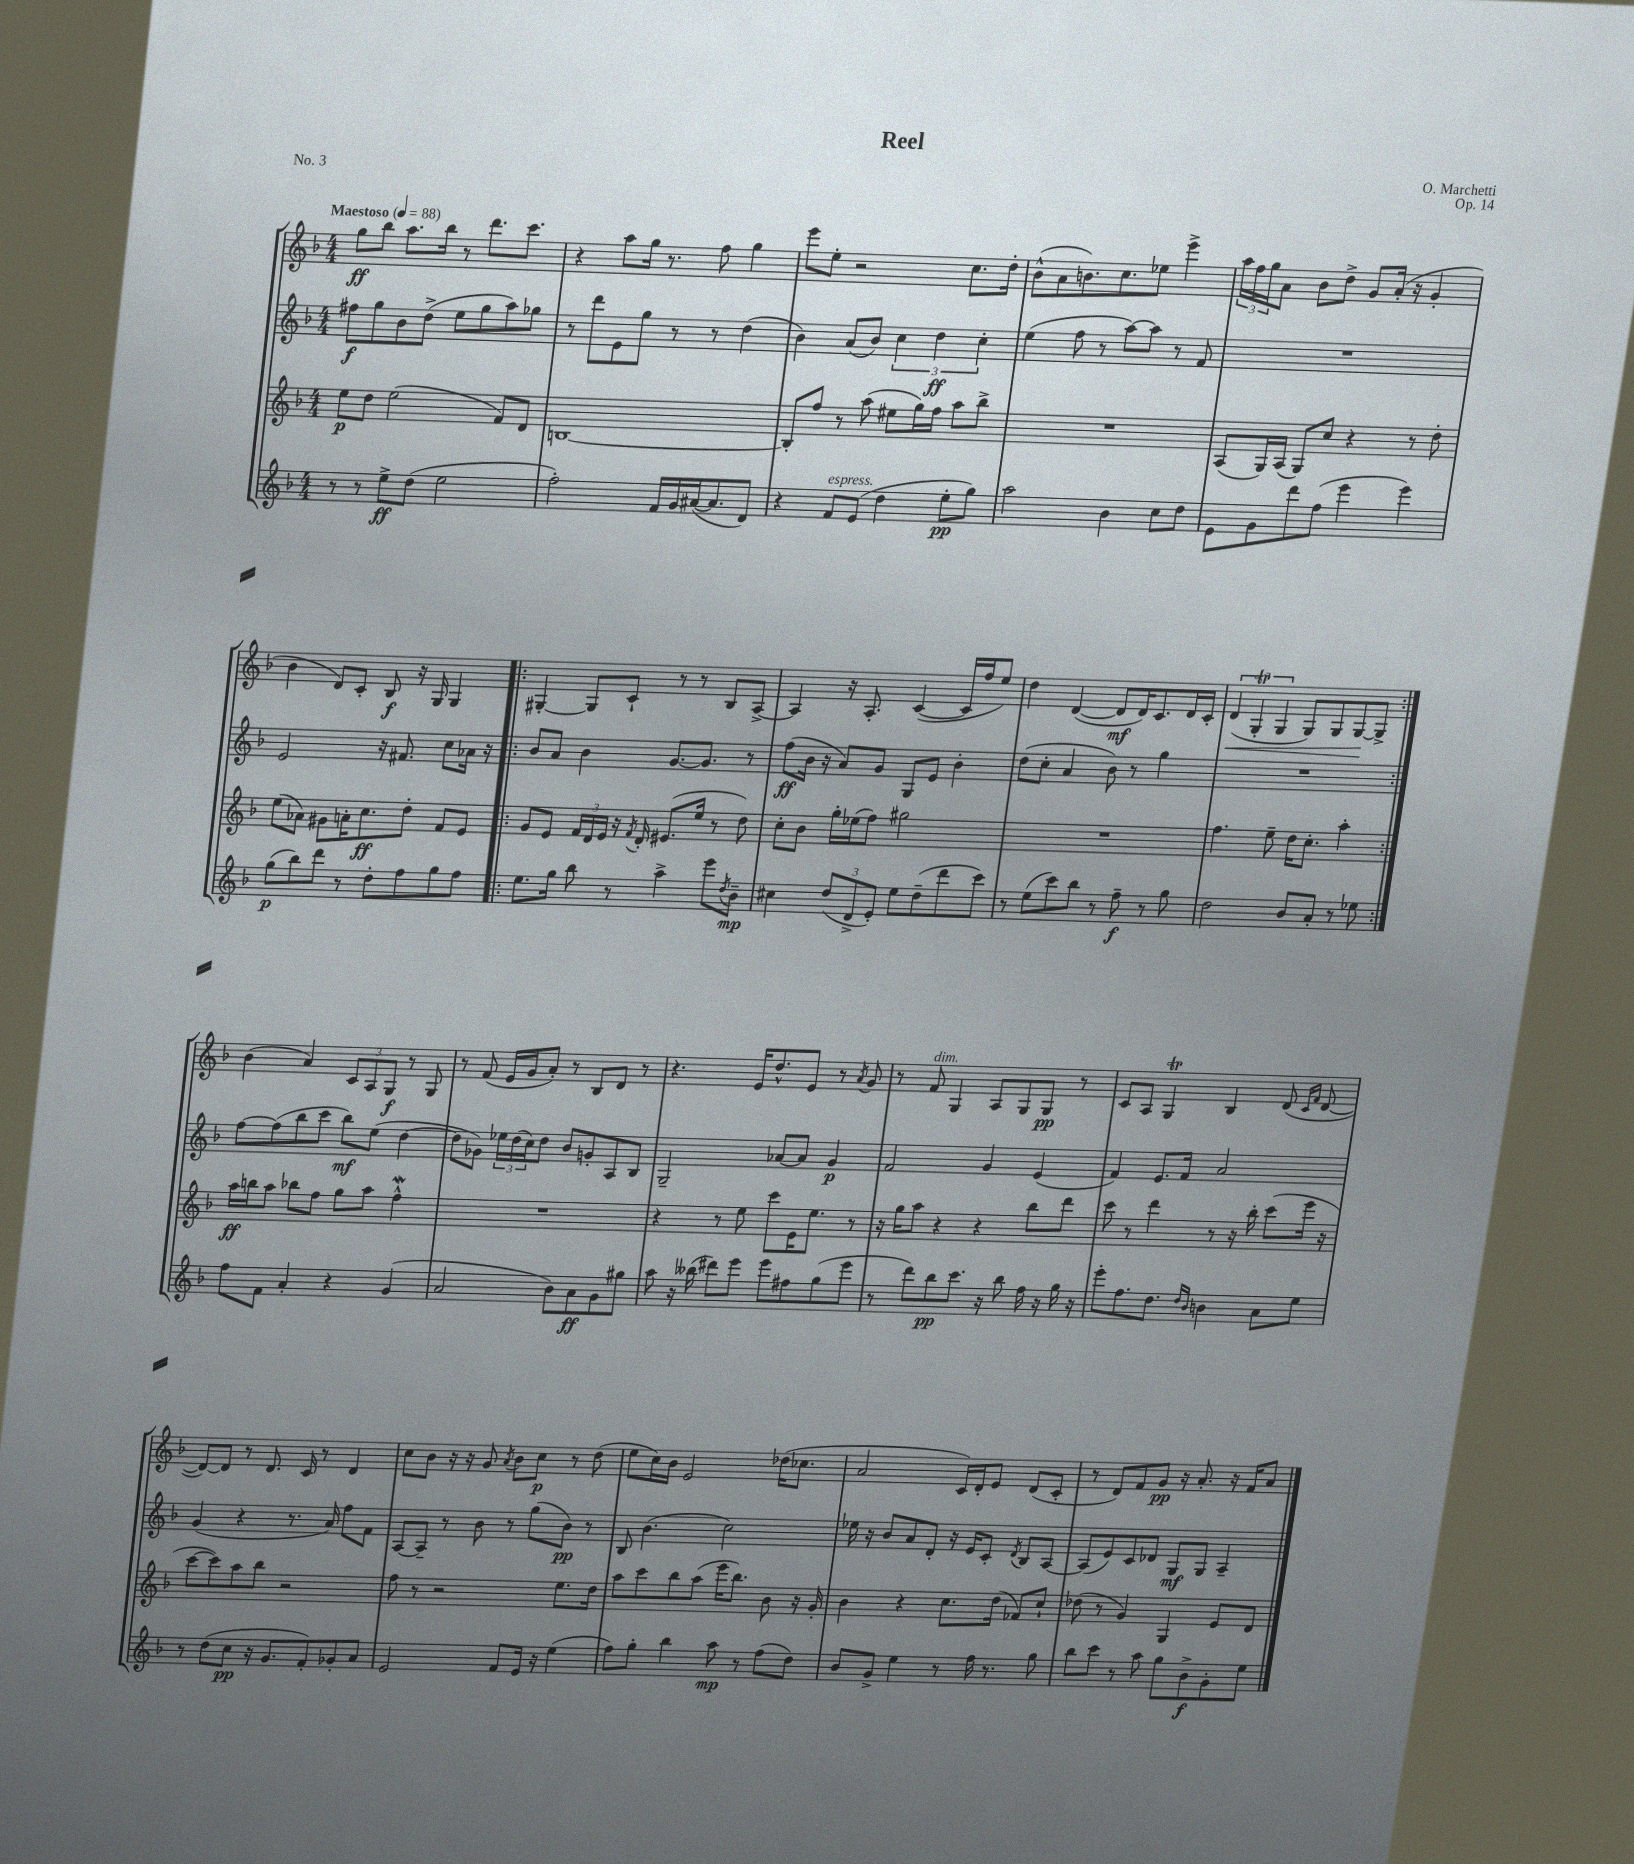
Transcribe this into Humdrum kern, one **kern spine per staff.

**kern	**dynam	**kern	**dynam	**kern	**dynam	**kern	**dynam
*part4	*part4	*part3	*part3	*part2	*part2	*part1	*part1
*staff4	*staff4	*staff3	*staff3	*staff2	*staff2	*staff1	*staff1
*clefG2	*	*clefG2	*	*clefG2	*	*clefG2	*
*k[b-]	*	*k[b-]	*	*k[b-]	*	*k[b-]	*
*M4/4	*	*M4/4	*	*M4/4	*	*M4/4	*
*MM88	*	*MM88	*	*MM88	*	*MM88	*
=1	=1	=1	=1	=1	=1	=1	=1
!	!	!	!	!	!	!LO:TX:a:B:t=Maestoso	!
8r	.	8ee\L	p	8ff#X\L	f	8gg\L	ff
8r	.	8dd\J	.	8gg\	.	8bb-\J	.
8ee^\L	ff	(2ee\	.	8b-\	.	8.aa\L	.
(8dd\J	.	.	.	(8dd^\J	.	.	.
.	.	.	.	.	.	16bb-\Jk	.
2ee\	.	.	.	8ee\L	.	8r	.
.	.	.	.	8gg\	.	8.ddd\L	.
.	.	8f/L)	.	8aa\)	.	.	.
.	.	.	.	.	.	8.ccc\J	.
.	.	8d/J	.	8gg-X\J	.	.	.
=2	=2	=2	=2	=2	=2	=2	=2
2ff'\)	.	[1Bn	.	8r	.	4r	.
.	.	.	.	8ddd\L	.	.	.
.	.	.	.	8e\	.	8aa\L	.
.	.	.	.	8gg\J	.	16gg\Jk	.
.	.	.	.	.	.	8.r	.
16f/LL	.	.	.	8r	.	.	.
16g/	.	.	.	.	.	.	.
([16a#X/J	.	.	.	8r	.	8ff\	.
8.a#/]	.	.	.	.	.	.	.
.	.	.	.	(4dd\	.	4gg\	.
8d/J)	.	.	.	.	.	.	.
=3	=3	=3	=3	=3	=3	=3	=3
4r	.	8B'/L]	.	4b-\)	.	8eee\L	.
.	.	8ff/J	.	.	.	8ee'\J	.
!LO:TX:a:i:t=espress.	!	!	!	!	!	!	!
8f/L	.	8r	.	(8a/L	.	2r	.
(8e/J	.	(8aa\	.	8b-/J)	.	.	.
4dd\	.	8ee#X\L	.	6cc\	.	.	.
.	.	16gg\L)	.	.	.	.	.
.	.	.	.	6dd\	ff	.	.
.	.	16ff\JJ	.	.	.	.	.
8ee'\L	pp	8aa\L	.	.	.	8.cc\L	.
.	.	.	.	6cc'\	.	.	.
8gg\J)	.	8bb-^\J	.	.	.	.	.
.	.	.	.	.	.	16dd'\Jk	.
=4	=4	=4	=4	=4	=4	=4	=4
2aa\	.	1r	.	(4ee\	.	(8b-^^\L	.
.	.	.	.	.	.	8a\	.
.	.	.	.	8ff\	.	8.bn\)	.
.	.	.	.	8r	.	.	.
.	.	.	.	.	.	8.cc\	.
4b-\	.	.	.	[8aa\L)	.	.	.
.	.	.	.	8aa\J]	.	8ee-X\J	.
8cc\L	.	.	.	8r	.	4eee^\	.
8dd\J	.	.	.	8f/	.	.	.
=5	=5	=5	=5	=5	=5	=5	=5
8e\L	.	(8A/L	.	1r	.	24aa\LL	.
.	.	.	.	.	.	24ff\	.
.	.	.	.	.	.	24gg\J	.
8g\	.	16G/L)	.	.	.	8a\J	.
.	.	(16A/JJ	.	.	.	.	.
8ddd\	.	8G/L)	.	.	.	8b-\L	.
(8ff\J	.	8cc/J	.	.	.	8dd^\J	.
4eee\	.	4r	.	.	.	8g/L	.
.	.	.	.	.	.	(16a'/Jk	.
.	.	.	.	.	.	16r	.
4eee\)	.	8r	.	.	.	4g'/	.
.	.	8dd'\	.	.	.	.	.
!!LO:LB:g=z
=6	=6	=6	=6	=6	=6	=6	=6
(8gg\L	p	(8ee\L	.	2e/	.	4b-\	.
8bb-\)	.	8a-X\J)	.	.	.	.	.
8ddd\J	.	8g#X\L	.	.	.	8d/L)	.
8r	.	16an'\K	.	.	.	8c'/J	.
.	.	8.cc\	ff	.	.	.	.
8dd'\L	.	.	.	16r	.	8B-/	f
.	.	.	.	8.f#X/	.	.	.
8ff\	.	8dd'\J	.	.	.	16r	.
.	.	.	.	.	.	16G/	.
8gg\	.	8f/L	.	8cc\L	.	4G/	.
8ff\J	.	8e/J	.	16a-X\Jk	.	.	.
.	.	.	.	16r	.	.	.
=7!|:	=7!|:	=7!|:	=7!|:	=7!|:	=7!|:	=7!|:	=7!|:
8.ee\L	.	8g/L	.	8b-/L	.	[4G#X'/	.
.	.	8e/J	.	8a/J	.	.	.
16gg\Jk	.	.	.	.	.	.	.
8bb-\	.	24f/LL	.	4b-\	.	8G#/L]	.
.	.	24d/	.	.	.	.	.
.	.	24e/JJ	.	.	.	.	.
8r	.	16r	.	.	.	8c`/J	.
.	.	8qf/	.	.	.	.	.
.	.	16d'/	.	.	.	.	.
4aa^\	.	(8.e#X/L	.	[8.g/L	.	8r	.
.	.	.	.	.	.	8r	.
.	.	16ee/Jk	.	8.g/J]	.	.	.
8eee\L	.	8r	.	.	.	8B-/L	.
8qdd/	.	.	.	.	.	.	.
8b-~\J	mp	8dd\)	.	8r	.	[8A^/J	.
=8	=8	=8	=8	=8	=8	=8	=8
4cc#X\	.	8cc'\L	.	(8ff\L	ff	4A/]	.
.	.	8b-\J	.	16b-\Jk	.	.	.
.	.	.	.	16r	.	.	.
(12dd/L	.	16gg'\LL	.	8a/L)	.	16r	.
.	.	(16ee-X\J	.	.	.	8.A'/	.
12d^/	.	.	.	.	.	.	.
.	.	8ff\J)	.	8g/J	.	.	.
12e'/J)	.	.	.	.	.	.	.
8ee\L	.	2gg#X\	.	8G/L	.	([4c/	.
(8dd~\	.	.	.	8e/J	.	.	.
8ddd\	.	.	.	4b-'\	.	16c/LL]	.
.	.	.	.	.	.	16ff/J	.
8ccc\J)	.	.	.	.	.	8ee/J)	.
=9	=9	=9	=9	=9	=9	=9	=9
8r	.	1r	.	(8dd\L	.	4dd\	.
(8ee\L	.	.	.	8cc'\J	.	.	.
8ccc\)	.	.	.	4a/	.	([4d/	.
8bb-\J	.	.	.	.	.	.	.
8r	.	.	.	8b-\)	.	8d/L]	mf
8ff~\	f	.	.	8r	.	16d/K)	.
.	.	.	.	.	.	8.c/	.
8r	.	.	.	4gg\	.	.	.
8gg\	.	.	.	.	.	16d/L	.
.	.	.	.	.	.	16c'/JJ	.
=10	=10	=10	=10	=10	=10	=10	=10
!	!	!	!	!	!	!	!LO:HP:b
2dd\	.	4.ff\	.	1r	.	(6d/	<
.	.	.	.	.	.	6GT'/	.
.	.	.	.	.	.	6G/	.
.	.	8ee~\	.	.	.	.	.
8b-/L	.	16dd\KL	.	.	.	8G/L)	.
.	.	8.cc'\J	.	.	.	.	.
8a'/J	.	.	.	.	.	8G/	.
8r	.	4aa'\	.	.	.	[8G/	.
8ee-X\	.	.	.	.	.	8G^/J]	[
!!LO:LB:g=z
=11:|!	=11:|!	=11:|!	=11:|!	=11:|!	=11:|!	=11:|!	=11:|!
8ff\L	.	16aa\LL	ff	[8ff\L	.	(4b-\	.
.	.	16bbn\J	.	.	.	.	.
8f\J	.	8aa\J	.	(8ff\]	.	.	.
4a'/	.	8bb-X\L	.	8bb-\	.	4a/)	.
.	.	8ff\J	.	8ccc\J	.	.	.
4r	.	8gg\L	.	8bb-\L)	mf	12c/L	.
.	.	.	.	.	.	12A/	.
.	.	8aa\J	.	(8ee\J	.	.	.
.	.	.	.	.	.	12G/J	f
(4g/	.	4ffw^^\	.	[4dd\	.	8r	.
.	.	.	.	.	.	8G/	.
=12	=12	=12	=12	=12	=12	=12	=12
2a/	.	1r	.	8dd\L]	.	8r	.
.	.	.	.	8g-X\J)	.	(8f/	.
.	.	.	.	24ee-X\LL	.	16e/LL	.
.	.	.	.	(24dd\	.	.	.
.	.	.	.	.	.	16g/J	.
.	.	.	.	24cc\J)	.	.	.
.	.	.	.	8dd\J	.	8a'/J)	.
8b-\L)	.	.	.	8b-/L	.	8r	.
8a\	ff	.	.	8gn'/	.	8B-/L	.
8g\	.	.	.	8A/	.	8d/J	.
8gg#X\J	.	.	.	8B-/J	.	8r	.
=13	=13	=13	=13	=13	=13	=13	=13
8aa\	.	4r	.	2G~/	.	4.r	.
16r	.	.	.	.	.	.	.
(16bb--X\	.	.	.	.	.	.	.
8ddd#X\L)	.	8r	.	.	.	.	.
8eee\J	.	8ee\	.	.	.	16e/KL	.
.	.	.	.	.	.	8.dd^^/	.
8eee\L	.	8ccc\L	.	[8a-X/L	.	.	.
8ff#X\	.	16e\K	.	8a-/J]	.	8e/J	.
.	.	8.ee\J	.	.	.	.	.
(8gg\	.	.	.	4g/	p	8r	.
.	.	.	.	.	.	8qa/	.
8eee\J	.	8r	.	.	.	8g/	.
=14	=14	=14	=14	=14	=14	=14	=14
8r	.	16r	.	2f/	.	8r	.
.	.	16gg\KL	.	.	.	.	.
!	!	!	!	!	!	!LO:TX:a:i:t=dim.	!
8ddd\L)	.	8aa\J	.	.	.	8f/	.
8bb-\	pp	4r	.	.	.	4G/	.
8.ccc\J	.	.	.	.	.	.	.
.	.	4r	.	4g/	.	8A/L	.
16r	.	.	.	.	.	.	.
8bb-\	.	.	.	.	.	8G/	.
16ff\	.	8bb-\L	.	(4e/	.	8G/J	pp
16r	.	.	.	.	.	.	.
16gg\	.	8ddd\J	.	.	.	8r	.
16r	.	.	.	.	.	.	.
=15	=15	=15	=15	=15	=15	=15	=15
8eee'\L	.	8ccc\	.	4f/)	.	8c/L	.
8.ff\	.	8r	.	.	.	8A/J	.
.	.	4ddd\	.	8.e/L	.	4GT/	.
8.dd\J	.	.	.	.	.	.	.
.	.	.	.	16f/Jk	.	.	.
16qqdd/LL	.	.	.	.	.	.	.
16qqb-/JJ	.	.	.	.	.	.	.
4bn\	.	8r	.	2a/	.	4B-/	.
.	.	16r	.	.	.	.	.
.	.	16bb-'\	.	.	.	.	.
8a\L	.	(8ccc\L	.	.	.	(8d/	.
.	.	.	.	.	.	16qqc/LL	.
.	.	.	.	.	.	16qqf/JJ	.
8ee\J	.	16eee\Jk	.	.	.	[8d/	.
.	.	16r	.	.	.	.	.
!!LO:LB:g=z
=16	=16	=16	=16	=16	=16	=16	=16
8r	.	[8ccc\L	.	(4g/	.	8d/L_)	.
(8dd\L	.	8ccc\])	.	.	.	8d/J]	.
8cc\J	pp	8aa\	.	4r	.	8r	.
16r	.	8bb-\J	.	.	.	8.d/	.
8.g/L	.	.	.	.	.	.	.
.	.	2r	.	8.r	.	.	.
.	.	.	.	.	.	16c/	.
8f'/)	.	.	.	.	.	8r	.
.	.	.	.	16a/)	.	.	.
8g-X'/	.	.	.	8ff\L	.	4d/	.
8a/J	.	.	.	8f\J	.	.	.
=17	=17	=17	=17	=17	=17	=17	=17
2e/	.	8ff\	.	[8A/L	.	8cc\L	.
.	.	8r	.	8A~/J]	.	8b-\J	.
.	.	2r	.	8r	.	16r	.
.	.	.	.	.	.	16r	.
.	.	.	.	8b-\	.	8g/	.
.	.	.	.	.	.	8qa/	.
8f/L	.	.	.	8r	.	8b-\L	.
16e/Jk	.	.	.	(8gg\L	.	8cc\J	p
16r	.	.	.	.	.	.	.
(4ee\	.	8.ee\L	.	8b-\J)	pp	8r	.
.	.	.	.	8r	.	(8dd\	.
.	.	16dd\Jk	.	.	.	.	.
=18	=18	=18	=18	=18	=18	=18	=18
8ff\L)	.	8aa\L	.	8B-/	.	8ee\L	.
8gg'\J	.	8ccc\	.	(4.b-\	.	16cc\L)	.
.	.	.	.	.	.	16b-\JJ	.
4bb-\	.	8bb-\	.	.	.	2e/	.
.	.	(8aa\J	.	.	.	.	.
8aa\	mp	16eee\KL	.	2cc\)	.	.	.
.	.	8.bb-\J)	.	.	.	.	.
8r	.	.	.	.	.	.	.
(8ff\L	.	8b-\	.	.	.	(16dd-X\KL	.
.	.	.	.	.	.	8.cc-X\J	.
8dd\J)	.	16r	.	.	.	.	.
.	.	16g'/	.	.	.	.	.
=19	=19	=19	=19	=19	=19	=19	=19
8b-/L	.	4b-\	.	16ee-X\	.	2a/	.
.	.	.	.	16r	.	.	.
8g^/J	.	.	.	8b-/L	.	.	.
4ee\	.	4r	.	8a/	.	.	.
.	.	.	.	8d'/J	.	.	.
8r	.	8.cc\L	.	16r	.	16c/LL)	.
.	.	.	.	16e/KL	.	16d'/J	.
16ff\	.	.	.	8c'/J	.	8e/J	.
8.r	.	(16dd\Jk	.	.	.	.	.
.	.	.	.	8qd/	.	.	.
.	.	8f-X/L)	.	8B-/L	.	(8d/L	.
8gg\	.	8cc`/J	.	[8A/J	.	8c'/J	.
=20	=20	=20	=20	=20	=20	=20	=20
8bb-\L	.	(8dd-X\	.	(8A/L]	.	8r	.
8ccc\J	.	8r	.	8e/)	.	8d/L)	.
8r	.	4g/)	.	8c/	.	8f/	.
8aa\	.	.	.	8d-X/J	.	8g/J	pp
8gg\L	.	4G/	.	8G/L	mf	16r	.
.	.	.	.	.	.	8.a'/	.
8b-^\	f	.	.	8G/J	.	.	.
8g'\	.	8e/L	.	4A~/	.	16r	.
.	.	.	.	.	.	16f/KL	.
8ee\J	.	8d/J	.	.	.	8a/J	.
==	==	==	==	==	==	==	==
*-	*-	*-	*-	*-	*-	*-	*-
